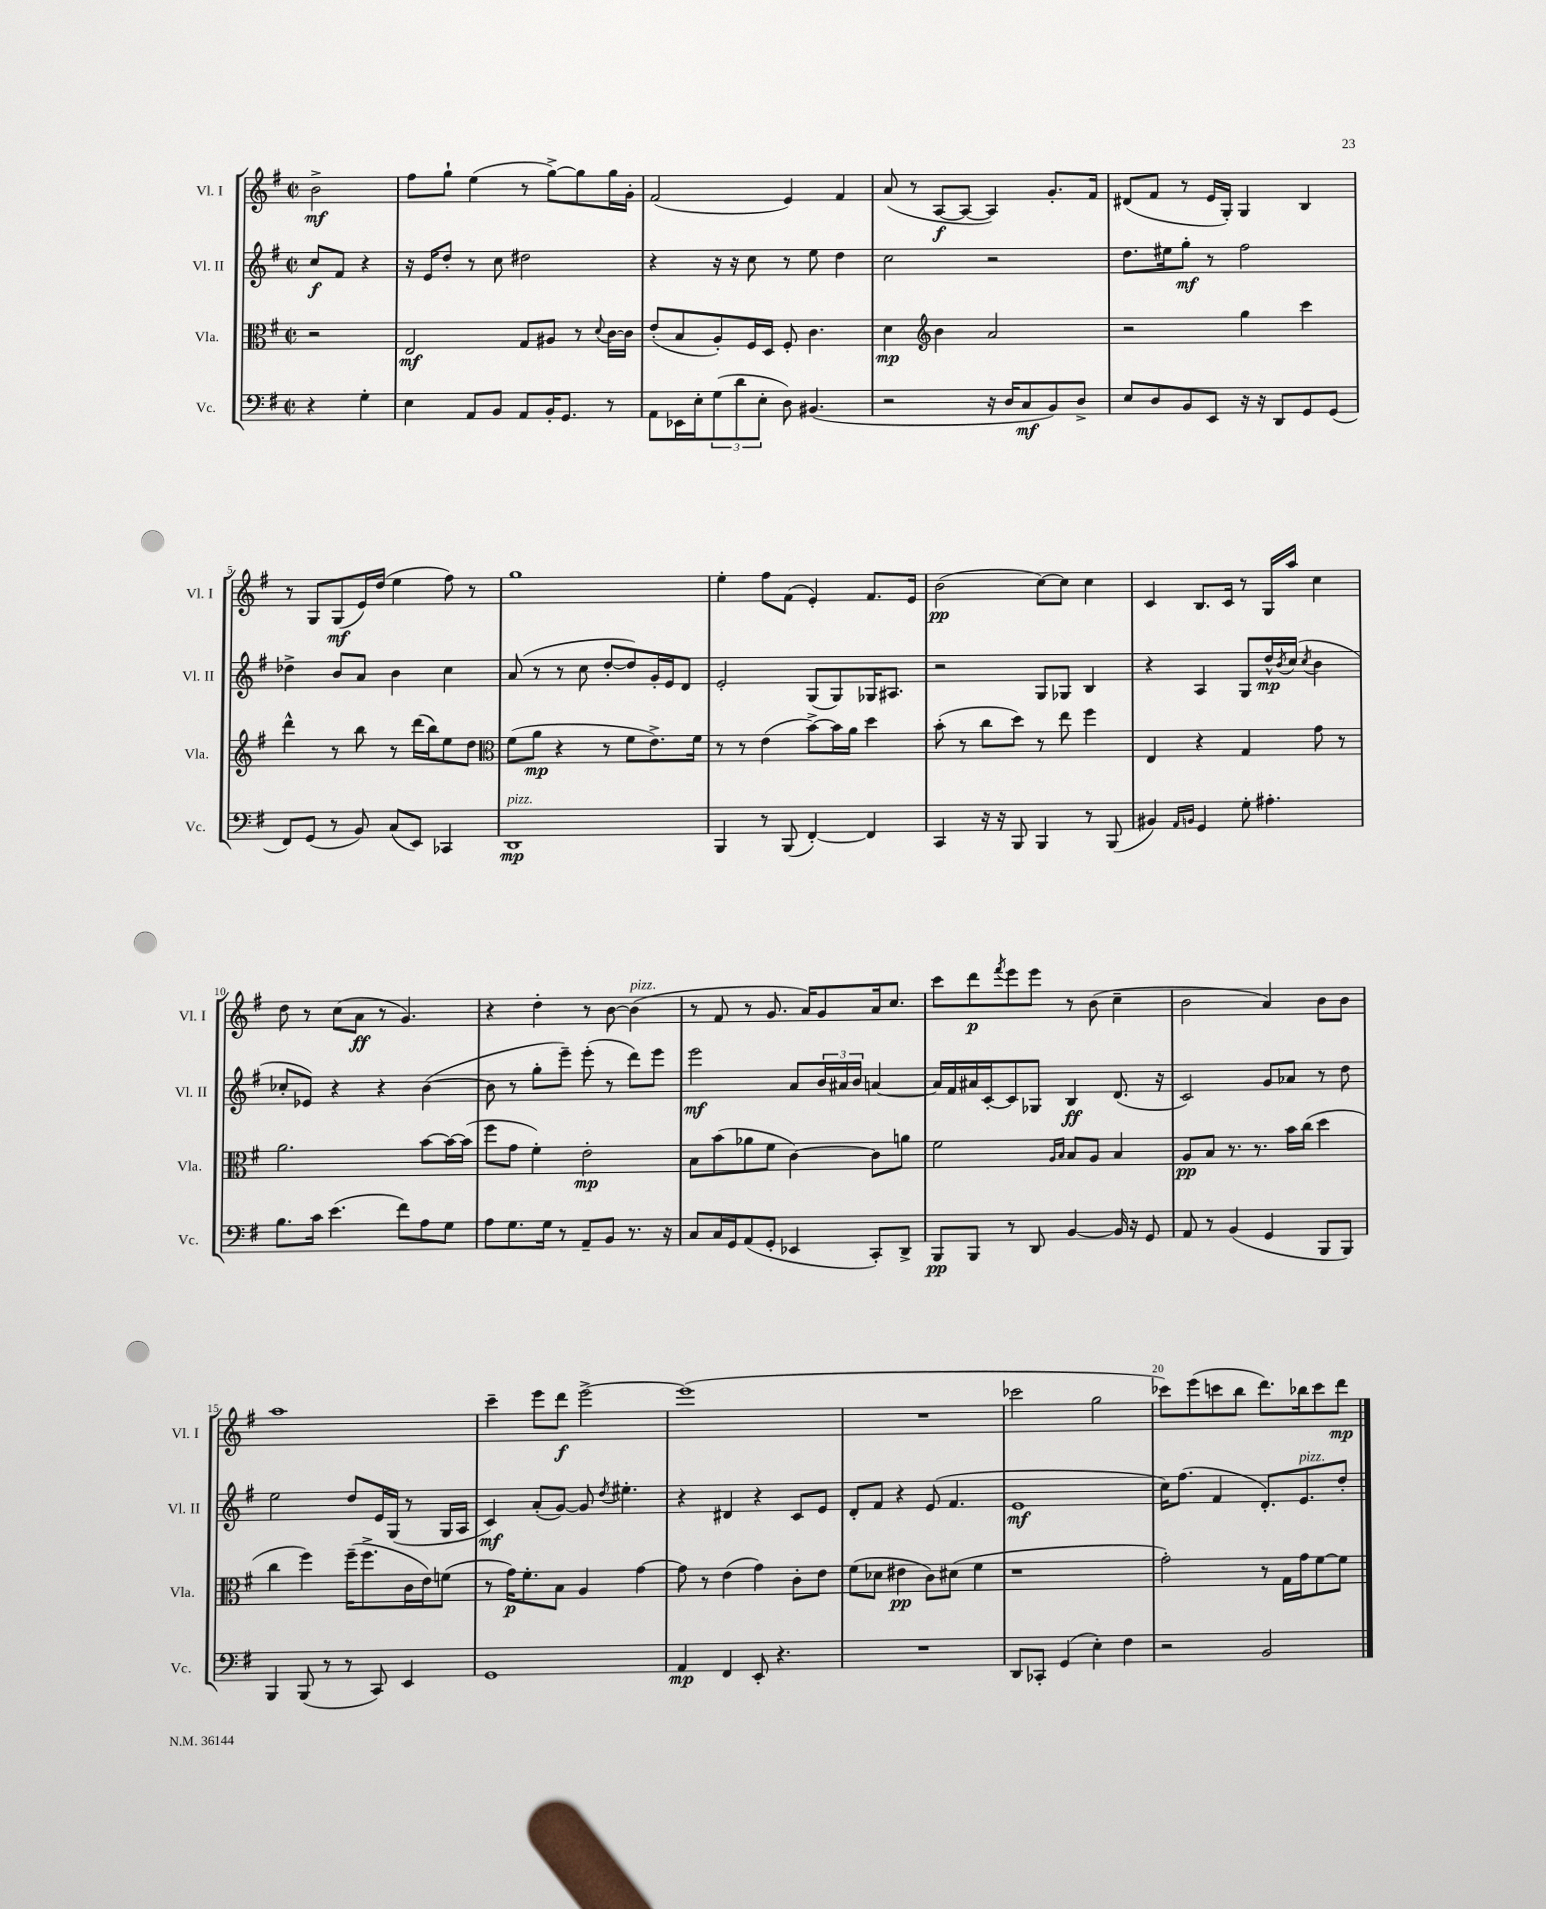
<<
\new StaffGroup <<
\new Staff = "s0" \with { instrumentName = "Vl. I" shortInstrumentName = "Vl. I" } {
    \clef treble \key g \major \defaultTimeSignature \time 2/2 \partial 2
    b'2->\mf |
    fis''8 g''8-! e''4( r8 g''8~->) g''8 g''16 g'16-. |
    fis'2( e'4) fis'4 |
    a'8( r8 a8~\f a8~ a4) g'8.-. fis'16 |
    dis'8( fis'8 r8 e'16 g16-.) g4 b4 |
    r8 g8 g8\mf( e'16) d''16( e''4 fis''8) r8 |
    g''1 |
    e''4-. fis''8 fis'8( e'4-.) fis'8. e'16 |
    b'2\pp( c''8~) c''8 c''4 |
    c'4 b8. c'16 r8 g16 a''16 c''4 |
    d''8 r8 c''8( a'8\ff r8 g'4.) |
    r4 d''4-. r8 b'8~ b'4^\markup { \italic "pizz." }( |
    r8 fis'8 r8 g'8. a'16) g'8 a'16 c''8. |
    c'''8 d'''8\p \acciaccatura { fis'''8 } e'''8 e'''8 r8 b'8( c''4-- |
    b'2 a'4) b'8 b'8 |
    a''1 |
    c'''4-- e'''8 d'''8\f e'''2~-> |
    e'''1( |
    R1 |
    ces'''2 g''2 |
    ces'''8) e'''8( c'''8 b''8 d'''8.) bes''16 c'''8 d'''8\mp \bar "|." |
}
\new Staff = "s1" \with { instrumentName = "Vl. II" shortInstrumentName = "Vl. II" } {
    \clef treble \key g \major \defaultTimeSignature \time 2/2 \partial 2
    c''8\f fis'8 r4 |
    r16 e'16 d''8-. r8 c''8 dis''2 |
    r4 r16 r16 c''8 r8 e''8 d''4 |
    c''2 r2 |
    d''8. eis''16 g''8-.\mf r8 fis''2 |
    des''4-> b'8 a'8 b'4 c''4 |
    a'8( r8 r8 c''8 d''8~-. d''8) g'16-. e'16 d'8 |
    e'2-. g8( g8) ges16 ais8. |
    r2 g8 ges8 b4 |
    r4 a4 g8 d''16-^\mp \acciaccatura { b'8 } c''16( \acciaccatura { c''8 } b'4 |
    ces''8-. ees'8) r4 r4 b'4~( |
    b'8 r8 g''8-. e'''8--) e'''8-.( r8 d'''8) e'''8 |
    e'''2\mf a'8 \tuplet 3/2 { b'16 ais'16 b'16 } a'4~ |
    a'16 fis'16 ais'16 c'16~-. c'8 ges8 b4\ff d'8.( r16 |
    c'2) g'8 aes'8 r8 d''8 |
    e''2 d''8 e'16 g16( r8 g16 a16 |
    c'4\mf) a'8-.( g'8~) g'8 \acciaccatura { d''8 } eis''4.-. |
    r4 dis'4 r4 c'8 e'8 |
    d'8-. fis'8 r4 e'8( fis'4. |
    e'1\mf |
    c''16) fis''8.( fis'4 d'8.-.) e'8.^\markup { \italic "pizz." } d''8-. \bar "|." |
}
\new Staff = "s2" \with { instrumentName = "Vla." shortInstrumentName = "Vla." } {
    \clef alto \key g \major \defaultTimeSignature \time 2/2 \partial 2
    r2 |
    e2\mf g8 ais8 r8 \appoggiatura { d'8 } c'16~ c'16 |
    e'8-.( b8 a8-.) fis16 d16 fis8-. c'4. |
    d'4\mp \clef treble b'4 a'2 |
    r2 g''4 c'''4 |
    d'''4-^ r8 b''8 r8 d'''16( b''16) e''8 d''8 |
    \clef alto fis'8( a'8\mp r4 r8 fis'8 e'8.->) fis'16 |
    r8 r8 e'4( b'8~->) b'16 a'16 d''4 |
    b'8-.( r8 c''8 d''8) r8 e''8 fis''4 |
    e4 r4 g4 g'8 r8 |
    a'2. b'8~ b'16~ b'16( |
    fis''8 g'8 fis'4-.) e'2-.\mp |
    b8 b'8( aes'8 fis'8 c'4~) c'8 a'8 |
    fis'2 \grace { a16 b16 } b8 a8 b4 |
    a8\pp b8 r8. r8. b'16 c''16( d''4 |
    c''4 fis''4) fis''16--( fis''8.-> c'16 e'16) f'8( |
    r8 g'16\p) fis'8.-. b8 a4 g'4~ |
    g'8 r8 e'4( g'4) c'8-. e'8 |
    fis'8( des'8 eis'4\pp c'8) dis'8( fis'4 |
    r1 |
    g'2-.) r8 g16 g'16 fis'8~ fis'8 \bar "|." |
}
\new Staff = "s3" \with { instrumentName = "Vc." shortInstrumentName = "Vc." } {
    \clef bass \key g \major \defaultTimeSignature \time 2/2 \partial 2
    r4 g4-. |
    e4 a,8 b,8 a,8 b,16-. g,8. r8 |
    a,8 ees,16 e16-. \tuplet 3/2 { g8( d'8 e8-. } d8) bis,4.( |
    r2 r16 d16 c8\mf b,8) d8-> |
    e8 d8 b,8 e,8 r16 r16 d,8 g,8 g,8( |
    fis,8) g,8( r8 b,8) c8( e,8) ces,4 |
    d,1\mp^\markup { \italic "pizz." } |
    b,,4 r8 b,,8( fis,4~-.) fis,4 |
    c,4 r16 r16 b,,8 b,,4 r8 b,,8( |
    bis,4) \grace { a,16 b,16 } g,4 g8-. ais4.-. |
    b8. c'16 e'4.( fis'8) a8 g8 |
    a8 g8. g16 r8 a,8-- b,8 r8. r16 |
    c8 c16 g,16 a,8( g,8-. ees,4 c,8-.) d,8-> |
    b,,8\pp b,,8 r8 d,8 b,4~ b,16 r16 g,8 |
    a,8 r8 b,4( g,4 b,,8 b,,8) |
    b,,4 b,,8( r8 r8 c,8) e,4 |
    g,1 |
    a,4\mp fis,4 e,8-. r4. |
    R1 |
    d,8 ces,8-. g,4( e4-.) fis4 |
    r2 b,2 \bar "|." |
}
>>
>>
\layout { \context { \Score \override BarNumber.break-visibility = ##(#f #t #t) barNumberVisibility = #(every-nth-bar-number-visible 5) } }
